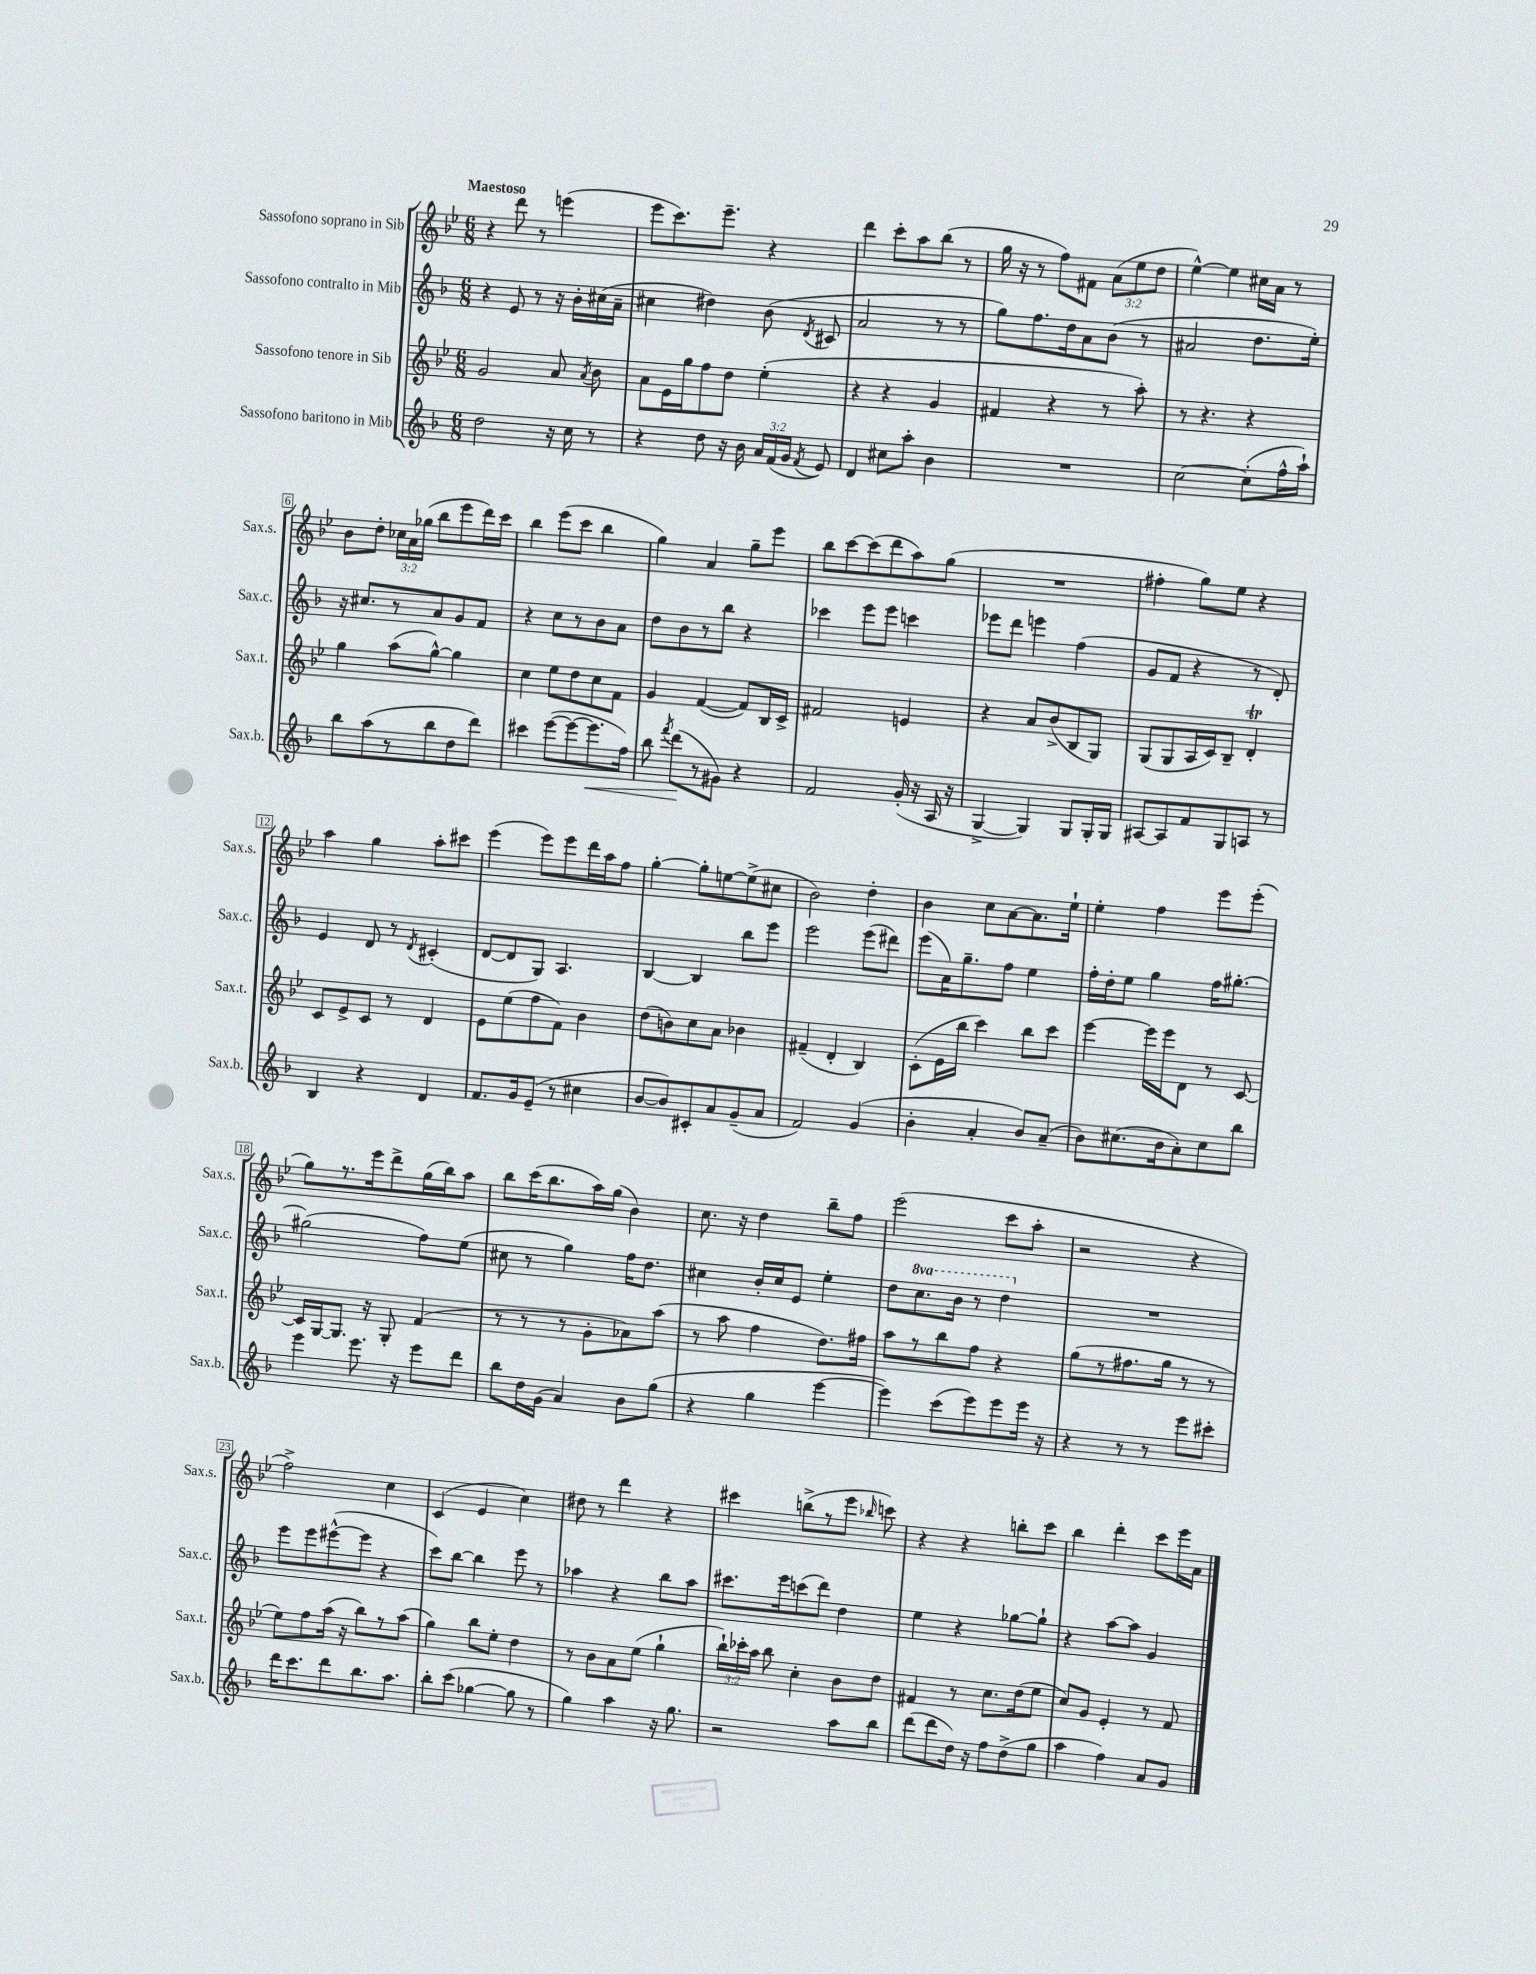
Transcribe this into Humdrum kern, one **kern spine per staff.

**kern	**kern	**kern	**kern
*staff4	*staff3	*staff2	*staff1
*clefG2	*clefG2	*clefG2	*clefG2
*k[b-]	*k[b-e-]	*k[b-]	*k[b-e-]
*M6/8	*M6/8	*M6/8	*M6/8
2dd	2g	4r	4r
.	.	8e	8ddd
.	.	8r	8r
16r	8a	16r	(4eee
16cc	.	16b-'	.
.	8qa	.	.
8r	8b-	(16cc#	.
.	.	16a~	.
=	=	=	=
4r	8a	4cc#	8eee-
.	16e-	.	8.ccc)
.	16gg	.	.
8dd	8ff	4dd#)	.
.	.	.	8.eee-~
16r	8dd	.	.
16b-	.	.	.
24a	(4ee-'	(8b-	4r
(24f	.	.	.
24g	.	.	.
8qf	.	8qd	.
8e)	.	8c#	.
=	=	=	=
4d	4r	2a	4ddd
8cc#	4r	.	8ccc'
8aa'	.	.	8aa
4b-	4g	8r	(8bb-
.	.	8r	8r
=	=	=	=
2.r	4f#	8gg)	16gg
.	.	.	16r
.	.	8.ff	8r
.	4r	.	8ff)
.	.	16dd	.
.	.	8a	8f#
.	8r	(8b-	(12a
.	.	.	12ee-
.	8aa')	8r	.
.	.	.	12dd
=	=	=	=
[2cc	8r	2a#	[4ee-^^)
.	4.r	.	.
.	.	.	4ee-]
(8cc']	4r	8.dd	16cc#
.	.	.	16a
16ff^^	.	.	8r
16aa`)	.	16ee')	.
=	=	=	=
8bb-	4gg	16r	8b-
.	.	8.cc#	.
(8aa	.	.	8dd'
8r	(8aa	8r	24cc-
.	.	.	24a
.	.	.	(24gg-
8bb-	[8gg^^)	8a	8bb-
8dd	4gg]	8g	8eee-
8ddd)	.	8f	16ddd)
.	.	.	16ccc
=	=	=	=
4ccc#	4cc	4r	4bb-
([8eee	8ee-	8cc	(8eee-
8eee_	8dd	8r	8ccc
8.eee]	8cc	8b-	4bb-
.	8f	8a	.
16ff)	.	.	.
=	=	=	=
8bb-	4g	8dd	4gg)
8qfff	.	.	.
(8ddd	.	8b-	.
8r	([4f	8r	4a
8g#)	.	8bb-	.
4r	8f])	4r	8gg~
.	16B-	.	8eee-
.	16c^	.	.
=	=	=	=
2f	2f#	4ccc-	8bb-
.	.	.	[8ccc
.	.	8eee	(8ccc]
.	.	8eee	8ddd
(16g'	4e	4ccc	8aa)
16r	.	.	.
16A	.	.	(8gg
16r	.	.	.
=	=	=	=
[4G^	4r	8eee-	2.r
.	.	8ddd	.
4G])	8a	4eee	.
.	(8b-^	.	.
8G	8B-	(4ff	.
16G'	8G)	.	.
16G	.	.	.
=	=	=	=
[8A#	(8G	8g	4ff#'
8A#]	8G	8f	.
8f	16A	4r	8gg)
.	16c)	.	.
8G	8B-~	.	8ee-
8A	4d'	8r	4r
8r	.	8d')	.
=	=	=	=
4B-	8c	4e	4aa
.	8e-^	.	.
4r	8c	8d	4gg
.	8r	8r	.
.	.	8qd	.
4d	4d	(4c#'	8aa'
.	.	.	8ccc#
=	=	=	=
8.f	8e-	[8d	(4eee-
.	(8ee-	8d]	.
16g	.	.	.
(8e~	8ff	8G)	8eee-)
8r	8f)	4.A	8eee-
4cc#	4b-	.	16ddd
.	.	.	16aa
.	.	.	8ff
=	=	=	=
[8b-	(8dd	[4B-	[4gg'
8b-])	8b)	.	.
8c#'	8cc	4B-]	8gg']
8a	8a	.	[8ee
(8g~	4b-	8bb-	(8ee^]
8a	.	8eee	8cc#
=	=	=	=
2f)	(4f#~	2eee	2b-)
.	4d'	.	.
(4g	4B-)	(8eee	4dd'
.	.	8ddd#)	.
=	=	=	=
4b-'	(8c'	(8eee	4b-
.	16e-	16a)	.
.	16bb-	8.gg~	.
4a'	4ccc)	.	8cc
.	.	8ff	[8a
8b-)	8bb-	4ee	8.a]
(8a~	8ccc	.	.
.	.	.	16ee-`
=	=	=	=
8b-)	[4eee-	16ff'	4ee-'
.	.	16dd'	.
(8.cc#	.	8ee	.
.	16eee-]	4gg	4ff
16b-	16eee-	.	.
8a')	8d	.	.
8cc#	8r	16ff	8eee-
.	.	[8.gg#'	.
8bb-	[8c	.	(8eee-'
=	=	=	=
4eee	16c]	(2gg#]	8gg)
.	[16G	.	.
.	8.G]	.	8.r
8.eee	.	.	.
.	16r	.	16eee-
.	8G'	.	8ddd^
16r	.	.	.
8eee	(4f	8ff)	(16gg
.	.	.	16bb-)
8ddd	.	(8ee	8aa
=	=	=	=
8bb-	8r	8cc#	8bb-
16dd	8r	8r	(16ccc
(16g	.	.	8.bb-
4a)	8r	4gg)	.
.	8g'	.	16aa)
.	.	.	(16gg
8b-	8a-)	16ff	4b-)
.	.	8.dd	.
(8gg	(8aa	.	.
=	=	=	=
4r	8r	4cc#	8.cc
.	8aa	.	.
.	.	.	16r
4gg	4ff	16b-'	4dd
.	.	16cc#	.
.	.	8e	.
[4eee	8.dd)	4ee'	8bb-~
.	.	.	8ff
.	16ff#	.	.
=	=	=	=
4eee])	8aa	8dd	(2eee-
.	8r	8.ccc	.
(8ccc	8bb-	.	.
.	.	16bb-	.
8eee)	8ff	8r	.
8eee	4r	4ddd	8ccc
16eee	.	.	8aa'
16r	.	.	.
=	=	=	=
4r	(8gg	2.r	2r
.	8r	.	.
8r	8.ff#	.	.
8r	.	.	.
.	16gg	.	.
8eee	8r	.	4r
8ccc#'	8r	.	.
=	=	=	=
16ddd	8ee-)	8eee	2ff^)
8.ccc	.	.	.
.	8ff	8eee	.
8ddd	(16aa	([8eee#^^	.
.	16r	.	.
8.bb-	8bb-)	8eee#]	.
.	8r	4r	4cc
8.aa	.	.	.
.	(8aa	.	.
=	=	=	=
8bb-'	4gg)	8ccc)	(4c
(8ccc	.	[8bb-	.
[4gg-	8bb-	4bb-]	4e-
.	8ee-'	.	.
8gg-]	4dd	8eee	4cc)
8r	.	8r	.
=	=	=	=
4gg)	8r	4aa-	8dd#
.	8b-	.	8r
4aa	8a	4r	4ddd
.	(8ee-	.	.
16r	4gg`	8bb-	4r
8.gg	.	.	.
.	.	8aa-	.
=	=	=	=
2r	24bb-`)	8.ccc#	4ccc#
.	24ccc-'	.	.
.	24aa	.	.
.	8bb-	.	.
.	.	16eee	.
.	4cc'	(8ccc	(8bb^
.	.	8ddd)	8r
8aa	8b-	4dd	8eee-
.	.	.	16qqbb-
8bb-	8dd	.	8ccc)
=	=	=	=
(8ddd	4f#	4ee	4r
8ddd	.	.	.
16dd)	8r	4r	4r
16r	.	.	.
8ff	8.cc	.	.
(8dd^	.	[8gg-	8bb'
.	(16dd	.	.
8gg	8ee-	8gg-`]	8ccc
=	=	=	=
4aa	8cc)	4r	4bb-
.	8g	.	.
4ff)	4e-'	[8aa	4ddd'
.	.	8aa]	.
8a	8r	4g	8ccc
8g	8f	.	16eee-
.	.	.	16a
==	==	==	==
*-	*-	*-	*-
